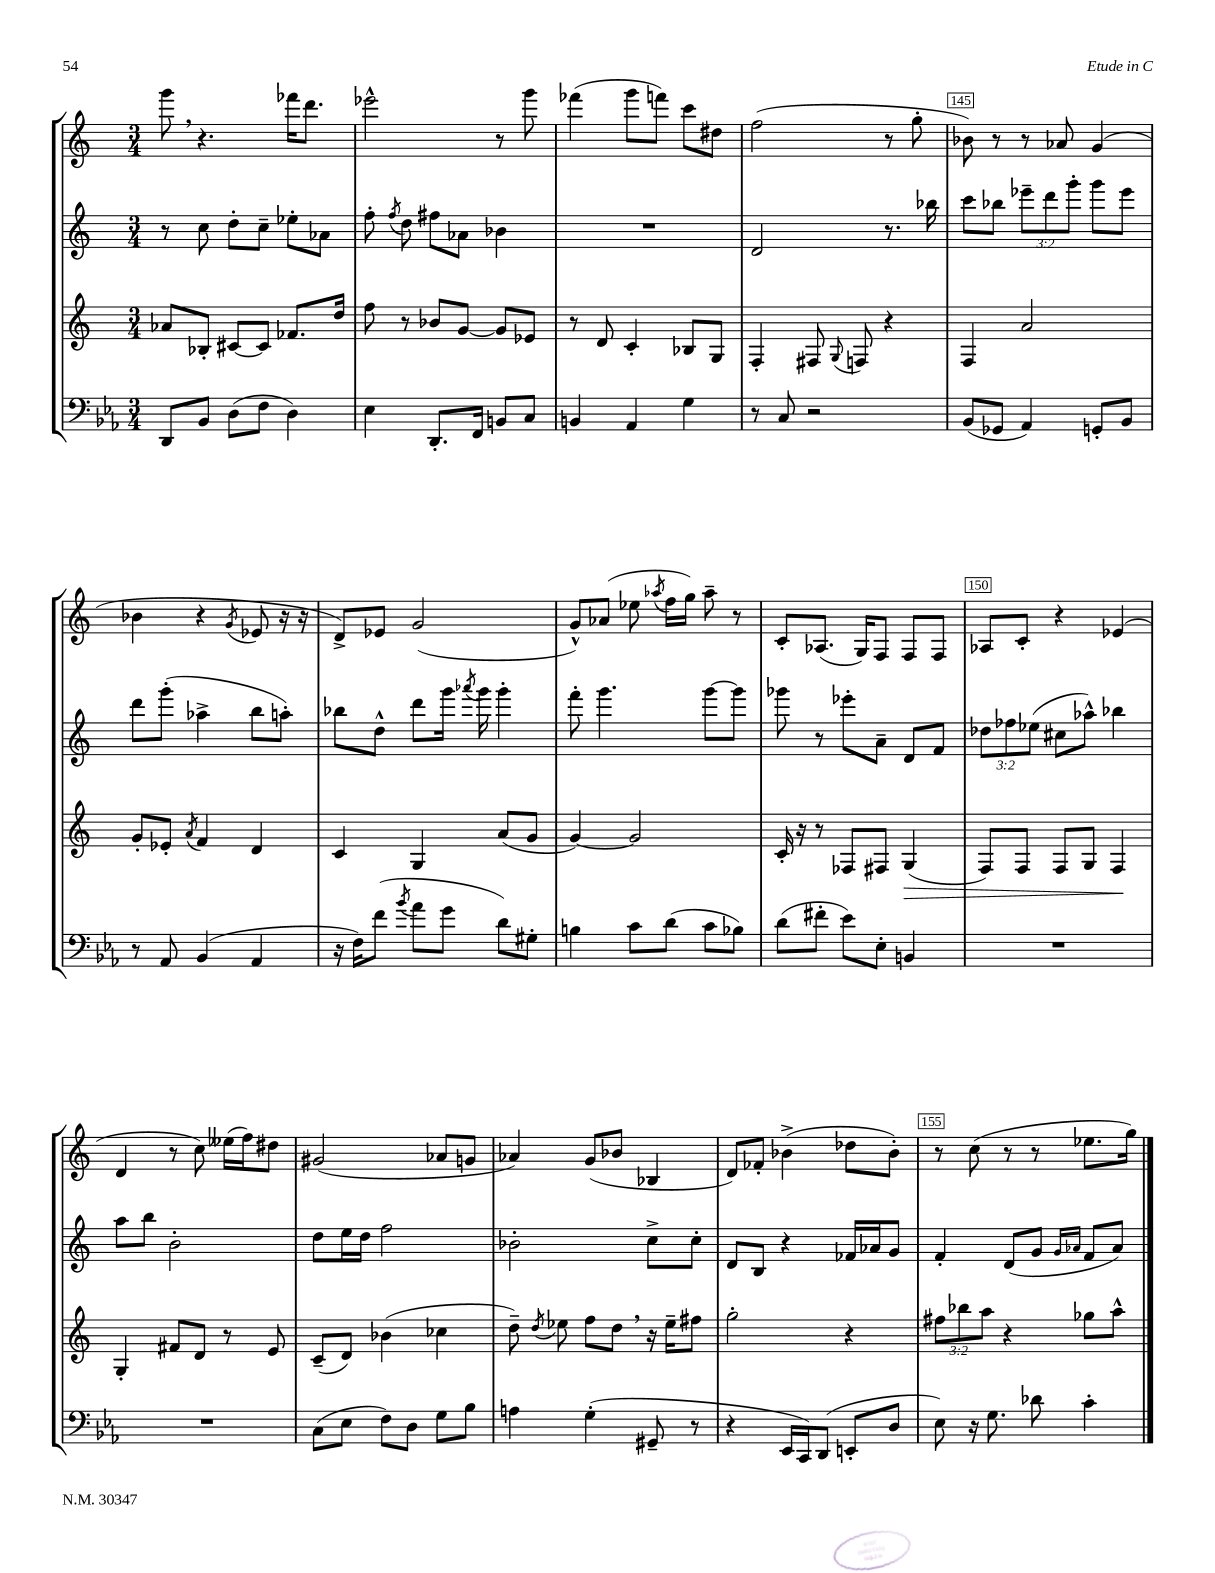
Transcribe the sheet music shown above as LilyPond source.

<<
\new StaffGroup <<
\new Staff = "s0" {
    \clef treble \key c \major \numericTimeSignature \time 3/4
    \autoBeamOff g'''8 \breathe r4. fes'''16[ d'''8.] |
    ees'''2-^ r8 g'''8 |
    fes'''4( g'''8[ f'''8]) c'''8[ dis''8] |
    f''2( r8 g''8-. |
    bes'8) r8 r8 aes'8 g'4( |
    bes'4 r4 \acciaccatura { g'8 } ees'8 r16 r16 |
    d'8[->) ees'8] g'2( |
    g'8[-^) aes'8]( ees''8 \acciaccatura { aes''8 } f''16[ g''16]) aes''8-- r8 |
    c'8[-. aes8.]( g16[) f8] f8[ f8] |
    aes8[ c'8]-. r4 ees'4( |
    d'4 r8 c''8) eeses''16[( f''16) dis''8] |
    gis'2( aes'8[ g'8] |
    aes'4) g'8[( bes'8] bes4 |
    d'8[) fes'8]-. bes'4->( des''8[ bes'8]-.) |
    r8 c''8( r8 r8 ees''8.[ g''16]) \bar "|." |
}
\new Staff = "s1" {
    \clef treble \key c \major \numericTimeSignature \time 3/4 \override Staff.TupletNumber.text = #tuplet-number::calc-fraction-text
    \autoBeamOff r8 c''8 d''8[-. c''8]-- ees''8[-. aes'8] |
    f''8-. \acciaccatura { f''8 } d''8 fis''8[ aes'8] bes'4 |
    R2. |
    d'2 r8. bes''16 |
    c'''8[ bes''8] \tuplet 3/2 { ees'''8[-- d'''8 g'''8]-. } g'''8[ ees'''8] |
    d'''8[ g'''8]-.( aes''4-> b''8[ a''8]-.) |
    bes''8[ d''8]-^ d'''8[ g'''16] \acciaccatura { aes'''8 } g'''16 g'''4-. |
    f'''8-. g'''4. g'''8[~ g'''8] |
    ges'''8 r8 ees'''8[-. a'8]-- d'8[ f'8] |
    \tuplet 3/2 { des''8[ fes''8 ees''8]( } cis''8[ aes''8]-^) bes''4 |
    a''8[ b''8] b'2-. |
    d''8[ e''16 d''16] f''2 |
    bes'2-. c''8[-> c''8]-. |
    d'8[ b8] r4 fes'16[ aes'16 g'8] |
    f'4-. d'8[( g'8] \grace { g'16[ aes'16] } f'8[ aes'8]) \bar "|." |
}
\new Staff = "s2" {
    \clef treble \key c \major \numericTimeSignature \time 3/4 \override Staff.TupletNumber.text = #tuplet-number::calc-fraction-text
    \autoBeamOff aes'8[ bes8]-. cis'8[~ cis'8] fes'8.[ d''16] |
    f''8 r8 bes'8[ g'8]~ g'8[ ees'8] |
    r8 d'8 c'4-. bes8[ g8] |
    f4-. fis8 \appoggiatura { g8 } f8 r4 |
    f4 a'2 |
    g'8[-. ees'8]-. \acciaccatura { a'8 } f'4 d'4 |
    c'4 g4 a'8[( g'8] |
    g'4~) g'2 |
    c'16-. r16 r8 fes8[ fis8] g4\>( |
    f8[) f8] f8[ g8] f4\! |
    g4-. fis'8[ d'8] r8 e'8 |
    c'8[--( d'8]) bes'4( ces''4 |
    d''8--) \acciaccatura { d''8 } ees''8 f''8[ d''8] \breathe r16 ees''16[-- fis''8] |
    g''2-. r4 |
    \tuplet 3/2 { fis''8[ bes''8 a''8] } r4 ges''8[ a''8]-^ \bar "|." |
}
\new Staff = "s3" {
    \clef bass \key ees \major \numericTimeSignature \time 3/4
    \autoBeamOff d,8[ bes,8] d8[( f8] d4) |
    ees4 d,8.[-. f,16] b,8[ c8] |
    b,4 aes,4 g4 |
    r8 c8 r2 |
    bes,8[( ges,8] aes,4) g,8[-. bes,8] |
    r8 aes,8 bes,4( aes,4 |
    r16 f16[) f'8]( \acciaccatura { bes'8 } aes'8[ g'8] d'8[) gis8]-. |
    b4 c'8[ d'8]( c'8[ bes8]) |
    d'8[( fis'8]-. ees'8[) ees8]-. b,4 |
    R2. |
    R2. |
    c8[( ees8] f8[) d8] g8[ bes8] |
    a4 g4-.( gis,8-- r8 |
    r4 ees,16[ c,16) d,8]( e,8[-. d8] |
    ees8) r16 g8. des'8 c'4-. \bar "|." |
}
>>
>>
\layout { \context { \Score currentBarNumber = #141 \override BarNumber.break-visibility = ##(#f #t #t) barNumberVisibility = #(every-nth-bar-number-visible 5) \override BarNumber.stencil = #(make-stencil-boxer 0.1 0.3 ly:text-interface::print) } }
